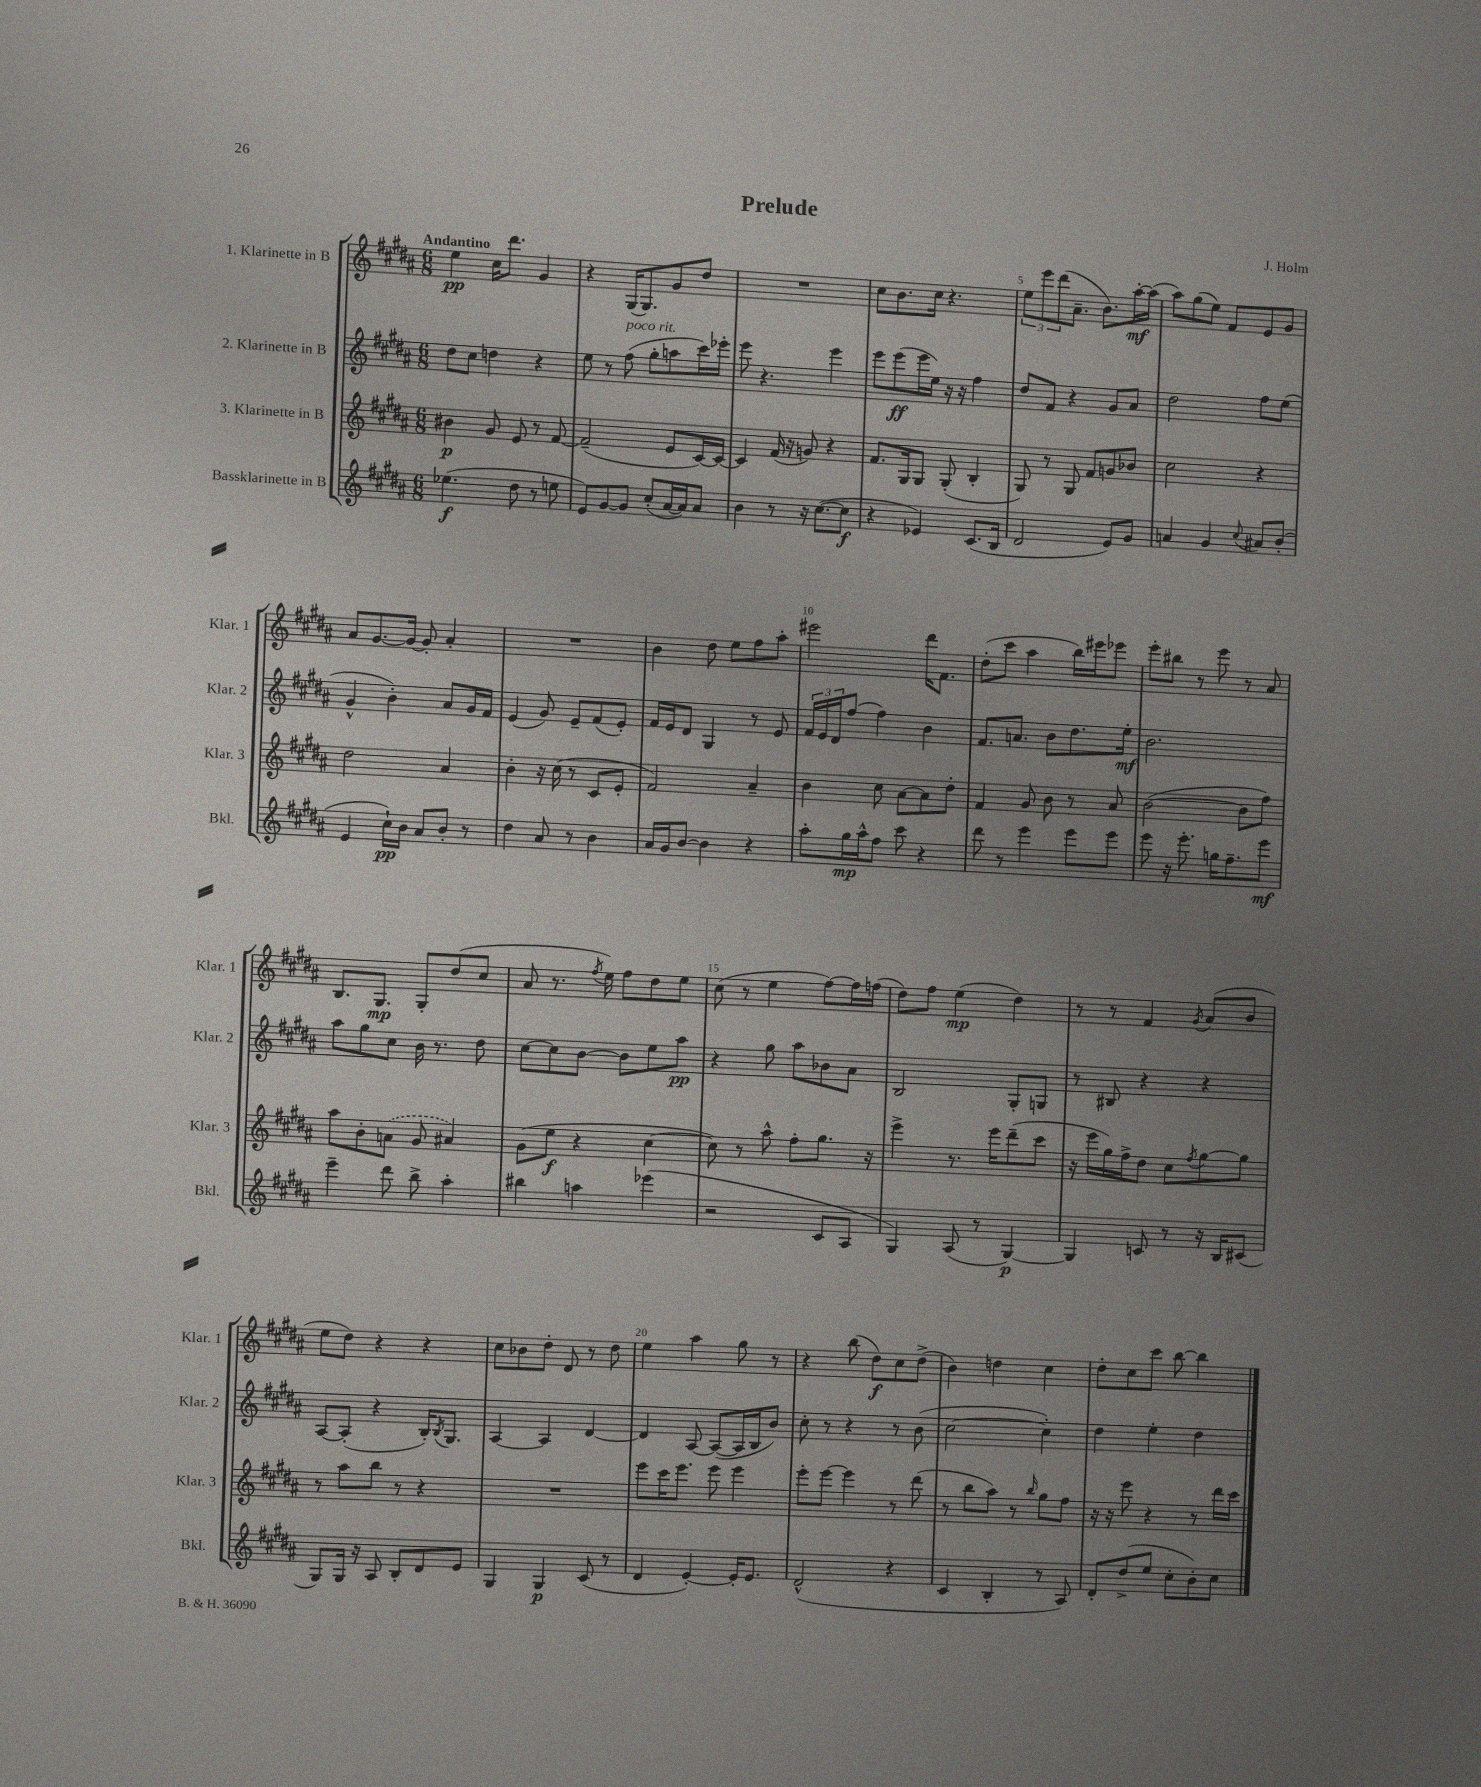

**kern	**dynam	**kern	**dynam	**kern	**dynam	**kern	**dynam
*part4	*part4	*part3	*part3	*part2	*part2	*part1	*part1
*staff4	*staff4	*staff3	*staff3	*staff2	*staff2	*staff1	*staff1
*I"Bassklarinette in B	*	*I"3. Klarinette in B	*	*I"2. Klarinette in B	*	*I"1. Klarinette in B	*
*I'Bkl.	*	*I'Klar. 3	*	*I'Klar. 2	*	*I'Klar. 1	*
*clefG2	*	*clefG2	*	*clefG2	*	*clefG2	*
*k[f#c#g#d#a#]	*	*k[f#c#g#d#a#]	*	*k[f#c#g#d#a#]	*	*k[f#c#g#d#a#]	*
*M6/8	*	*M6/8	*	*M6/8	*	*M6/8	*
=1	=1	=1	=1	=1	=1	=1	=1
!	!	!	!	!	!	!LO:TX:a:B:t=Andantino	!
(4.ee-X\	f	4b#X\	p	8dd#\L	.	4ee\	pp
.	.	.	.	8cc#\J	.	.	.
.	.	8g#/	.	4ddn\	.	16cc#\KL	.
.	.	.	.	.	.	8.ddd#\J	.
8dd#\	.	8e/	.	.	.	.	.
8r	.	8r	.	4r	.	4g#/	.
8een\	.	[8f#/	.	.	.	.	.
=2	=2	=2	=2	=2	=2	=2	=2
8e/L)	.	(2f#~/]	.	8ee\	.	4r	.
[8g#/	.	.	.	8r	.	.	.
!	!	!	!	!LO:TX:a:i:t=poco rit.	!	!	!
8g#/J]	.	.	.	(8ff#\	.	(16G#/KL	.
.	.	.	.	.	.	8.G#/)	.
(8cc#'/L	.	.	.	8gg#'\L	.	.	.
[16a#/L	.	8e/L	.	8aan\	.	8g#/	.
16a#/J])	.	.	.	.	.	.	.
8a#/J	.	[16c#/L)	.	16ccc#\L)	.	8dd#/J	.
.	.	16c#/JJ_	.	16eee-X'\JJ	.	.	.
=3	=3	=3	=3	=3	=3	=3	=3
4b\	.	4c#/]	.	8eee\	.	2.r	.
.	.	.	.	4.r	.	.	.
8r	.	(16f#/	.	.	.	.	.
.	.	16r	.	.	.	.	.
16r	.	8gn/)	.	.	.	.	.
([8.cc#\L	.	.	.	.	.	.	.
.	.	4r	.	4eee\	.	.	.
8cc#\J]	f	.	.	.	.	.	.
=4	=4	=4	=4	=4	=4	=4	=4
4r	.	8.f#/L	.	8eee\L	.	8cc#\L	.
.	.	.	.	(8eee\	ff	8.b\	.
.	.	16G#/k	.	.	.	.	.
4e-X/)	.	8G#/J	.	16eee\L	.	.	.
.	.	.	.	16ee\JJ)	.	16cc#\Jk	.
.	.	(8G#'/	.	16r	.	4.r	.
.	.	.	.	16r	.	.	.
(8.c#/L	.	4B'/	.	4ff#\	.	.	.
16B/Jk	.	.	.	.	.	.	.
=5	=5	=5	=5	=5	=5	=5	=5
2d#/	.	8G#/)	.	8dd#/L	.	12ee\L	.
.	.	.	.	.	.	12eee\	.
.	.	8r	.	8f#/J	.	.	.
.	.	.	.	.	.	(12ddd#\	.
.	.	8G#/	.	4r	.	8.a#~\J	.
.	.	8f#/L	.	.	.	.	.
.	.	.	.	.	.	8.b\L)	.
8e/L)	.	8gn/	.	8g#/L	.	.	.
8g#/J	.	8b-X/J	.	8a#/J	.	[16aa#'\L	mf
.	.	.	.	.	.	(16aa#\JJ]	.
=6	=6	=6	=6	=6	=6	=6	=6
4an/	.	2cc#\	.	2dd#\	.	8aa#\L)	.
.	.	.	.	.	.	(8gg#\	.
4g#/	.	.	.	.	.	8ee\J)	.
.	.	.	.	.	.	8f#/L	.
8qqcc#/	.	.	.	.	.	.	.
8a#X/L	.	4r	.	8ff#\L	.	8e/	.
(8b'/J	.	.	.	(8ee\J	.	8g#/J	.
!!LO:LB:g=z
=7	=7	=7	=7	=7	=7	=7	=7
4e/	.	2dd#\	.	4g#^^/	.	8a#/L	.
.	.	.	.	.	.	[8.g#/	.
16cc#`\LL)	pp	.	.	4b'\)	.	.	.
16b\JJ	.	.	.	.	.	16g#/Jk_	.
8a#/L	.	.	.	.	.	8g#'/]	.
8b'/J	.	4a#/	.	8a#/L	.	4a#'/	.
8r	.	.	.	16g#/L	.	.	.
.	.	.	.	16f#/JJ	.	.	.
=8	=8	=8	=8	=8	=8	=8	=8
4dd#\	.	4b'\	.	(4e/	.	2.r	.
8a#/	.	16r	.	8g#/)	.	.	.
.	.	(16cc#\	.	.	.	.	.
8r	.	8r	.	8e~/L	.	.	.
4b\	.	8c#/L	.	(8f#/	.	.	.
.	.	8e'/J	.	8e'/J)	.	.	.
=9	=9	=9	=9	=9	=9	=9	=9
16a#/LL	.	2f#/)	.	16f#/LL	.	4b\	.
16g#/J	.	.	.	16e/J	.	.	.
[8b/J	.	.	.	8d#/J	.	.	.
4b\]	.	.	.	4G#/	.	8dd#\	.
.	.	.	.	.	.	8ee\L	.
4r	.	4a#~/	.	8r	.	8ff#\	.
.	.	.	.	8e/	.	8aa#'\J	.
=10	=10	=10	=10	=10	=10	=10	=10
8aa#'\L	.	4b\	.	24f#/LL	.	2eee#X\	.
.	.	.	.	24e/	.	.	.
.	.	.	.	24d#/J	.	.	.
16gg#\L	mp	.	.	(8ff#/J	.	.	.
16aa#^^\J	.	.	.	.	.	.	.
8ff#\J	.	8cc#\	.	4ff#\)	.	.	.
8ccc#\	.	[8a#\L	.	.	.	.	.
4r	.	8a#\]	.	4b\	.	16ddd#\KL	.
.	.	.	.	.	.	8.f#\J	.
.	.	8dd#'\J	.	.	.	.	.
=11	=11	=11	=11	=11	=11	=11	=11
8ddd#\	.	4f#/	.	8.f#/L	.	(8dd#'\L	.
8r	.	.	.	.	.	8ccc#\J	.
.	.	.	.	8.an/J	.	.	.
4eee\	.	8g#/	.	.	.	4aa#\	.
.	.	8b\	.	8b\L	.	.	.
8eee\L	.	8r	.	8.dd#\	.	16bb\LL)	.
.	.	.	.	.	.	16eee#X\J	.
8eee\J	.	8a#/	.	.	.	8eee-X\J	.
.	.	.	.	16ee'\Jk	mf	.	.
=12	=12	=12	=12	=12	=12	=12	=12
8eee\	.	([2b\	.	2.b\	.	8eee'\L	.
16r	.	.	.	.	.	8bb#X\J	.
8.eee'\	.	.	.	.	.	.	.
.	.	.	.	.	.	8r	.
16ggn\KL	.	.	.	.	.	8eee\	.
8.ff#~\	.	.	.	.	.	.	.
.	.	8b\L]	.	.	.	8r	.
8eee\J	mf	8ff#\J)	.	.	.	8a#/	.
!!LO:LB:g=z
=13	=13	=13	=13	=13	=13	=13	=13
4eee~\	.	8aa#\L	.	8aa#\L	.	8.B/L	.
.	.	8b'\	.	8gg#\	.	.	.
.	.	.	.	.	.	8.G#/J	mp
8ddd#\	.	(8an\J	.	8cc#\J	.	.	.
8bb^\	.	8g#/	.	16b\	.	8G#'/L	.
.	.	.	.	8.r	.	.	.
4aa#'\	.	4a#X/)	.	.	.	(8dd#/	.
.	.	.	.	8dd#\	.	8cc#/J	.
=14	=14	=14	=14	=14	=14	=14	=14
4bb#X\	.	(8g#\L	.	[8cc#\L	.	8a#/	.
.	.	8ee\J	f	8cc#\]	.	8.r	.
4aan\	.	4r	.	[8b\J	.	.	.
.	.	.	.	.	.	8qff#/	.
.	.	.	.	.	.	16ee\)	.
.	.	.	.	8b\L]	.	8ff#\L	.
(4eee-X\	.	[4cc#\	.	8ee\	.	8dd#\	.
.	.	.	.	8aa#\J	pp	8ee\J	.
=15	=15	=15	=15	=15	=15	=15	=15
2r	.	8cc#\])	.	4r	.	(8cc#\	.
.	.	8r	.	.	.	8r	.
.	.	8aa#^^\	.	8gg#\	.	4ee\	.
.	.	8ff#'\L	.	8aa#\L	.	.	.
8c#/L	.	8.gg#\J	.	8b-X\	.	[8ff#\L)	.
8A#/J	.	.	.	8a#\J	.	16ff#\L]	.
.	.	16r	.	.	.	(16ffn\JJ	.
=16	=16	=16	=16	=16	=16	=16	=16
4G#/)	.	4eee^\	.	2B/	.	8dd#\L)	.
.	.	.	.	.	.	8ff#\J	.
(8A#/	.	8.r	.	.	.	(4ee\	mp
8r	.	.	.	.	.	.	.
.	.	16eee\KL	.	.	.	.	.
[4G#/)	p	(8ddd#~\	.	8G#'/L	.	4dd#\)	.
.	.	8ccc#\J	.	8Gn/J	.	.	.
=17	=17	=17	=17	=17	=17	=17	=17
4G#/]	.	16r	.	8r	.	8r	.
.	.	16eee\LL	.	.	.	.	.
.	.	16gg#\)	.	8B#X/	.	8r	.
.	.	16ff#^\J	.	.	.	.	.
8cn/	.	8dd#\J	.	4r	.	4f#/	.
8r	.	8cc#\L	.	.	.	.	.
.	.	8qff#/	.	.	.	8qg#/	.
16r	.	[8gg#\	.	4r	.	(8a#/L	.
16B/KL	.	.	.	.	.	.	.
(8c#X/J	.	8gg#\J]	.	.	.	8b/J	.
!!LO:LB:g=z
=18	=18	=18	=18	=18	=18	=18	=18
8G#/L)	.	8r	.	[8A#/L	.	8ee\L	.
16G#/Jk	.	8aa#\L	.	(8A#'/J]	.	8dd#\J)	.
16r	.	.	.	.	.	.	.
8A#/	.	8bb\J	.	4r	.	4r	.
8B'/L	.	8r	.	.	.	.	.
8d#/	.	4r	.	16B'/KL)	.	4r	.
.	.	.	.	8qB/	.	.	.
.	.	.	.	8.G#/J	.	.	.
8e/J	.	.	.	.	.	.	.
=19	=19	=19	=19	=19	=19	=19	=19
4G#/	.	2.r	.	[4A#/	.	8cc#\L	.
.	.	.	.	.	.	8b-X\	.
4G#/	p	.	.	4A#/]	.	8dd#'\J	.
.	.	.	.	.	.	8d#/	.
(8c#/	.	.	.	[4d#/	.	8r	.
8r	.	.	.	.	.	8dd#\	.
=20	=20	=20	=20	=20	=20	=20	=20
4d#/	.	8eee\L	.	4d#/]	.	4ee\	.
.	.	16ccc#\K	.	.	.	.	.
.	.	8.eee\J	.	.	.	.	.
[4e'/)	.	.	.	[8A#/	.	4aa#\	.
.	.	8eee\	.	(8A#/L_	.	.	.
16e'/KL]	.	4eee\	.	16A#/L]	.	8gg#\	.
8.e/J	.	.	.	16B/J	.	.	.
.	.	.	.	8b/J)	.	8r	.
=21	=21	=21	=21	=21	=21	=21	=21
(2d#^^/	.	8eee'\L	.	8cc#'\	.	4r	.
.	.	[8eee\J	.	8r	.	.	.
.	.	4eee\]	.	4r	.	(8bb\	.
.	.	.	.	.	.	8dd#\L)	f
4r	.	8r	.	8r	.	8cc#\	.
.	.	(8ddd#\	.	(8b\	.	(8dd#^\J	.
=22	=22	=22	=22	=22	=22	=22	=22
4c#/	.	8r	.	[2cc#\	.	4b\)	.
.	.	8bb\L	.	.	.	.	.
4B'/	.	8aa#\J)	.	.	.	4ddn\	.
.	.	8r	.	.	.	.	.
.	.	16qqbb/	.	.	.	.	.
8r	.	8gg#\L	.	4cc#'\])	.	4cc#\	.
8A#/)	.	8ff#\J	.	.	.	.	.
=23	=23	=23	=23	=23	=23	=23	=23
8d#'/L	.	16r	.	4dd#\	.	8dd#'\L	.
.	.	16r	.	.	.	.	.
(8dd#^/	.	8eee\	.	.	.	8cc#\	.
8ee/J	.	4r	.	4ee'\	.	8ccc#\J	.
8cc#'\L	.	.	.	.	.	[8bb\	.
8b'\)	.	8r	.	4dd#\	.	4bb\]	.
8cc#\J	.	16ddd#\LL	.	.	.	.	.
.	.	16ccc#\JJ	.	.	.	.	.
==	==	==	==	==	==	==	==
*-	*-	*-	*-	*-	*-	*-	*-
